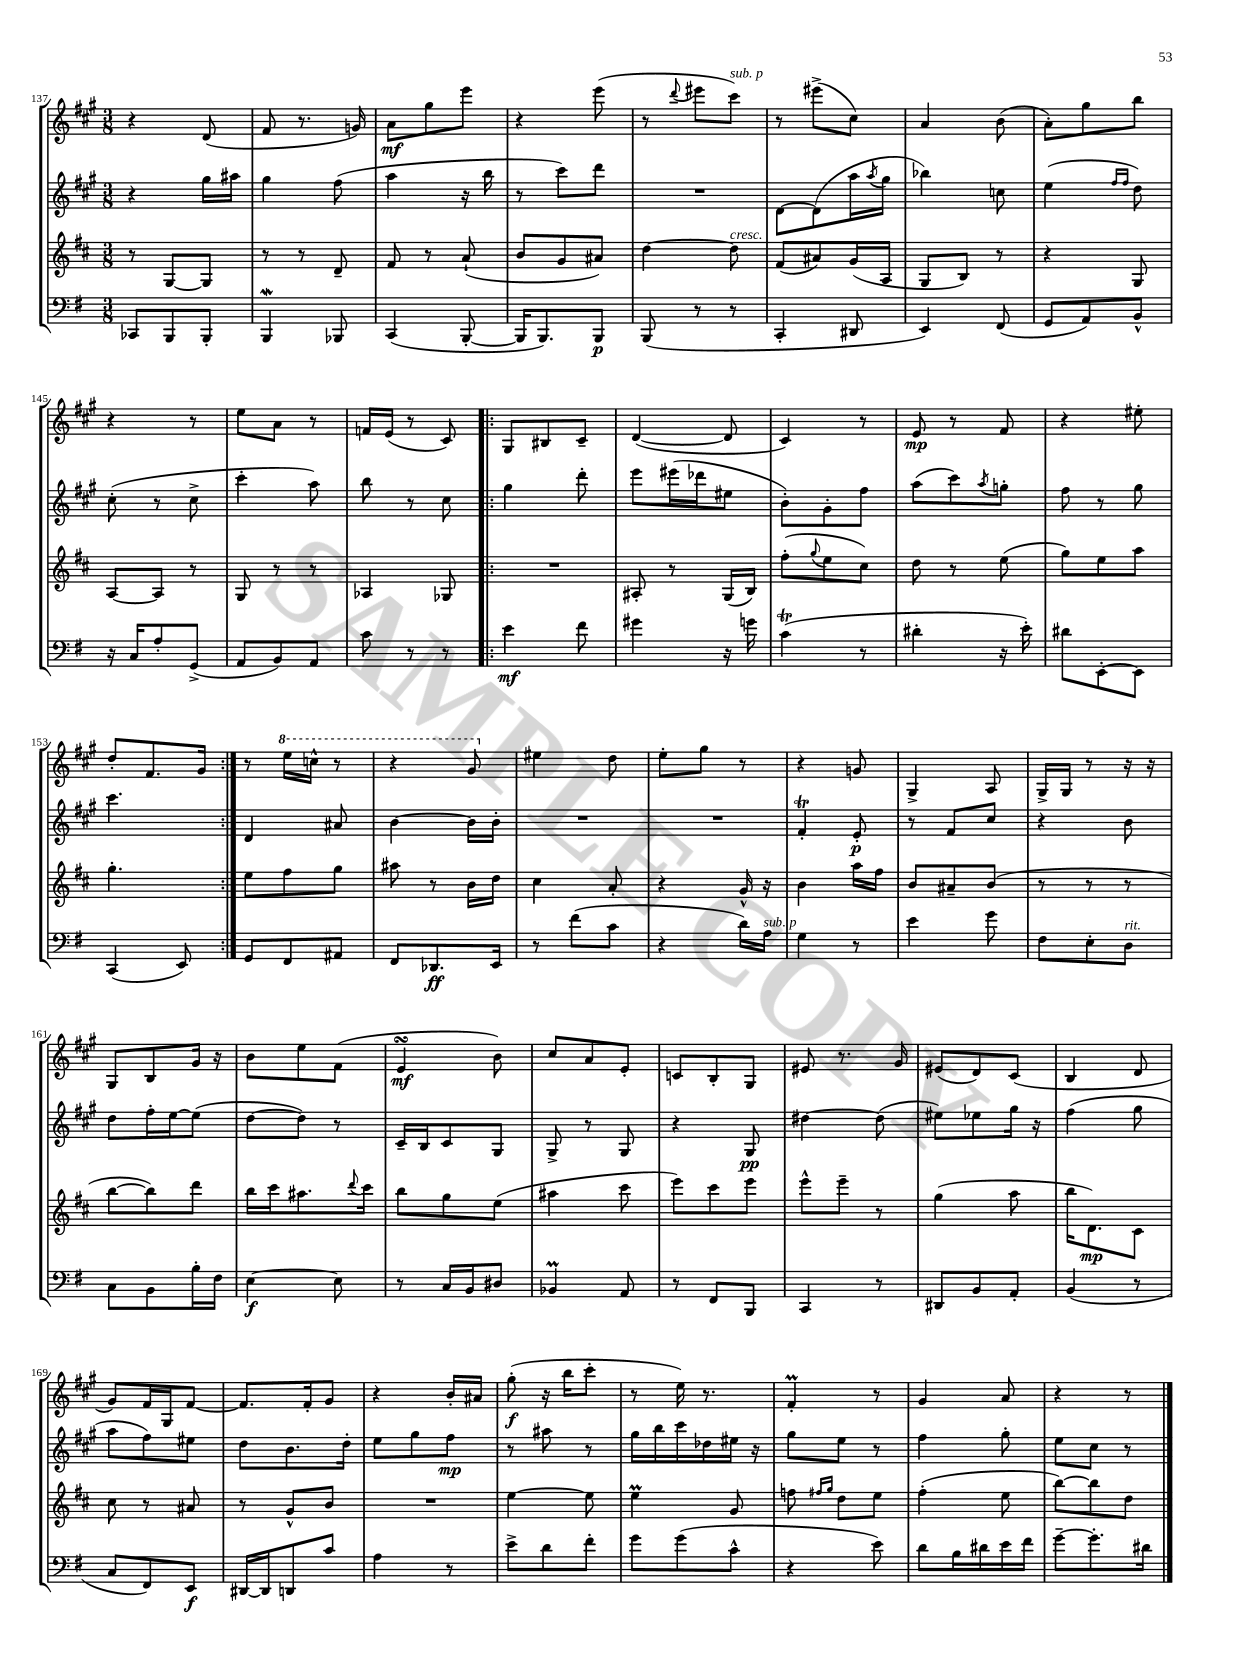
<<
\new StaffGroup <<
\new Staff = "s0" {
    \clef treble \key a \major \numericTimeSignature \time 3/8
    r4 d'8( |
    fis'8 r8. g'16) |
    a'8\mf gis''8 e'''8 |
    r4 e'''8( |
    r8 \appoggiatura { d'''8 } eis'''8 cis'''8^\markup { \italic "sub. p" }) |
    r8 eis'''8->( cis''8) |
    a'4 b'8( |
    a'8-.) gis''8 b''8 |
    r4 r8 |
    e''8 a'8 r8 |
    f'16 e'16( r8 cis'8) |
    \repeat volta 2 { gis8 bis8 cis'8-- |
    d'4~( d'8 |
    cis'4) r8 |
    e'8\mp r8 fis'8 |
    r4 eis''8-. |
    d''8-. fis'8. gis'16 | }
    r8 \ottava #1 e'''16 c'''16-^ r8 |
    r4 gis''8 \ottava #0 |
    eis''4 d''8 |
    e''8-. gis''8 r8 |
    r4 g'8 |
    gis4-> a8 |
    gis16-> gis16 r8 r16 r16 |
    gis8 b8 gis'16 r16 |
    b'8 e''8 fis'8( |
    e'4\turn\mf b'8) |
    cis''8 a'8 e'8-. |
    c'8 b8-. gis8 |
    eis'8 r8. gis'16 |
    eis'8( d'8) cis'8( |
    b4 d'8 |
    gis'8) fis'16 gis16 fis'8~ |
    fis'8. fis'16-. gis'8 |
    r4 b'16-. ais'16 |
    gis''8-.\f( r16 b''16 cis'''8-. |
    r8 e''16) r8. |
    fis'4-.\prall r8 |
    gis'4 a'8 |
    r4 r8 \bar "|." |
}
\new Staff = "s1" {
    \clef treble \key a \major \numericTimeSignature \time 3/8
    r4 gis''16 ais''16 |
    gis''4 fis''8( |
    a''4 r16 b''16 |
    r8 cis'''8) d'''8 |
    R4. |
    d'8~ d'8( a''16 \acciaccatura { a''8 } gis''16 |
    bes''4) c''8 |
    e''4( \grace { fis''16 fis''16 } d''8) |
    cis''8-.( r8 cis''8-> |
    cis'''4-. a''8) |
    b''8 r8 cis''8 |
    \repeat volta 2 { gis''4 d'''8-. |
    e'''8 eis'''16( des'''16 eis''8 |
    b'8-.) gis'8-. fis''8 |
    a''8( cis'''8) \acciaccatura { a''8 } g''8-. |
    fis''8 r8 gis''8 |
    cis'''4. | }
    d'4 ais'8 |
    b'4~ b'16 b'16-. |
    R4. |
    R4. |
    fis'4-.\trill e'8-.\p |
    r8 fis'8 cis''8 |
    r4 b'8 |
    d''8 fis''16-. e''16~ e''8( |
    d''8~ d''8) r8 |
    cis'16-- b16 cis'8 gis8 |
    gis8-> r8 gis8 |
    r4 gis8\pp |
    dis''4~ dis''8( |
    eis''8) ees''8 gis''16 r16 |
    fis''4( gis''8 |
    a''8 fis''8) eis''8 |
    d''8 b'8. d''16-. |
    e''8 gis''8 fis''8\mp |
    r8 ais''8 r8 |
    gis''16 b''16 cis'''16 des''16 eis''16 r16 |
    gis''8 e''8 r8 |
    fis''4 gis''8-. |
    e''8 cis''8 r8 \bar "|." |
}
\new Staff = "s2" {
    \clef treble \key d \major \numericTimeSignature \time 3/8
    r8 g8~ g8 |
    r8 r8 d'8-- |
    fis'8 r8 a'8-!( |
    b'8 g'8 ais'8) |
    d''4~ d''8^\markup { \italic "cresc." } |
    fis'8( ais'8) g'16( a16 |
    g8 b8) r8 |
    r4 g8 |
    a8~ a8 r8 |
    g8 r8 r8 |
    aes4 ges8 |
    \repeat volta 2 { R4. |
    ais8-. r8 g16( b16) |
    fis''8-.( \appoggiatura { g''8 } e''8 cis''8) |
    d''8 r8 e''8( |
    g''8) e''8 a''8 |
    g''4.-. | }
    e''8 fis''8 g''8 |
    ais''8 r8 b'16 d''16 |
    cis''4 a'8-. |
    r4 g'16-^ r16 |
    b'4 a''16 fis''16 |
    b'8 ais'8-- b'8( |
    r8 r8 r8 |
    b''8~ b''8) d'''8 |
    b''16 cis'''16 ais''8. \appoggiatura { d'''8 } cis'''16 |
    b''8 g''8 e''8( |
    ais''4 cis'''8 |
    e'''8) cis'''8 e'''8 |
    e'''8-^ e'''8-- r8 |
    g''4( a''8 |
    b''16 d'8.\mp) cis'8 |
    cis''8 r8 ais'8 |
    r8 g'8-^ b'8 |
    R4. |
    e''4~ e''8 |
    e''4\prall g'8 |
    f''8 \grace { fis''16 g''16 } d''8 e''8 |
    fis''4-.( e''8 |
    b''8~) b''8 d''8 \bar "|." |
}
\new Staff = "s3" {
    \clef bass \key g \major \numericTimeSignature \time 3/8
    ces,8 b,,8 b,,8-. |
    b,,4\mordent bes,,8 |
    c,4( b,,8~-. |
    b,,16 b,,8.) b,,8\p |
    b,,8( r8 r8 |
    c,4-. dis,8 |
    e,4) fis,8( |
    g,8 a,8) b,8-^ |
    r16 c16 a8-. g,8->( |
    a,8 b,8) a,8 |
    c'8 r8 r8 |
    \repeat volta 2 { e'4\mf fis'8 |
    gis'4 r16 g'16 |
    c'4\trill( r8 |
    dis'4-. r16 e'16-.) |
    dis'8 e,8~-. e,8 |
    c,4( e,8) | }
    g,8 fis,8 ais,8 |
    fis,8 des,8.\ff e,16 |
    r8 fis'8( c'8 |
    r4 d'16) a16^\markup { \italic "sub. p" } |
    g4 r8 |
    e'4 g'8 |
    fis8 e8-. d8^\markup { \italic "rit." } |
    c8 b,8 b16-. fis16 |
    e4~\f e8 |
    r8 c16 b,16 dis8 |
    bes,4\prall a,8 |
    r8 fis,8 b,,8 |
    c,4 r8 |
    dis,8 b,8 a,8-. |
    b,4( r8 |
    c8 fis,8) e,8\f |
    dis,16~ dis,16 d,8 c'8 |
    a4 r8 |
    e'8-> d'8 fis'8-. |
    g'8 g'8( c'8-^ |
    r4 e'8) |
    d'8 b16 dis'16 e'16 fis'16 |
    g'8~-- g'8.-. dis'16 \bar "|." |
}
>>
>>
\layout { \context { \Score currentBarNumber = #137 } }
